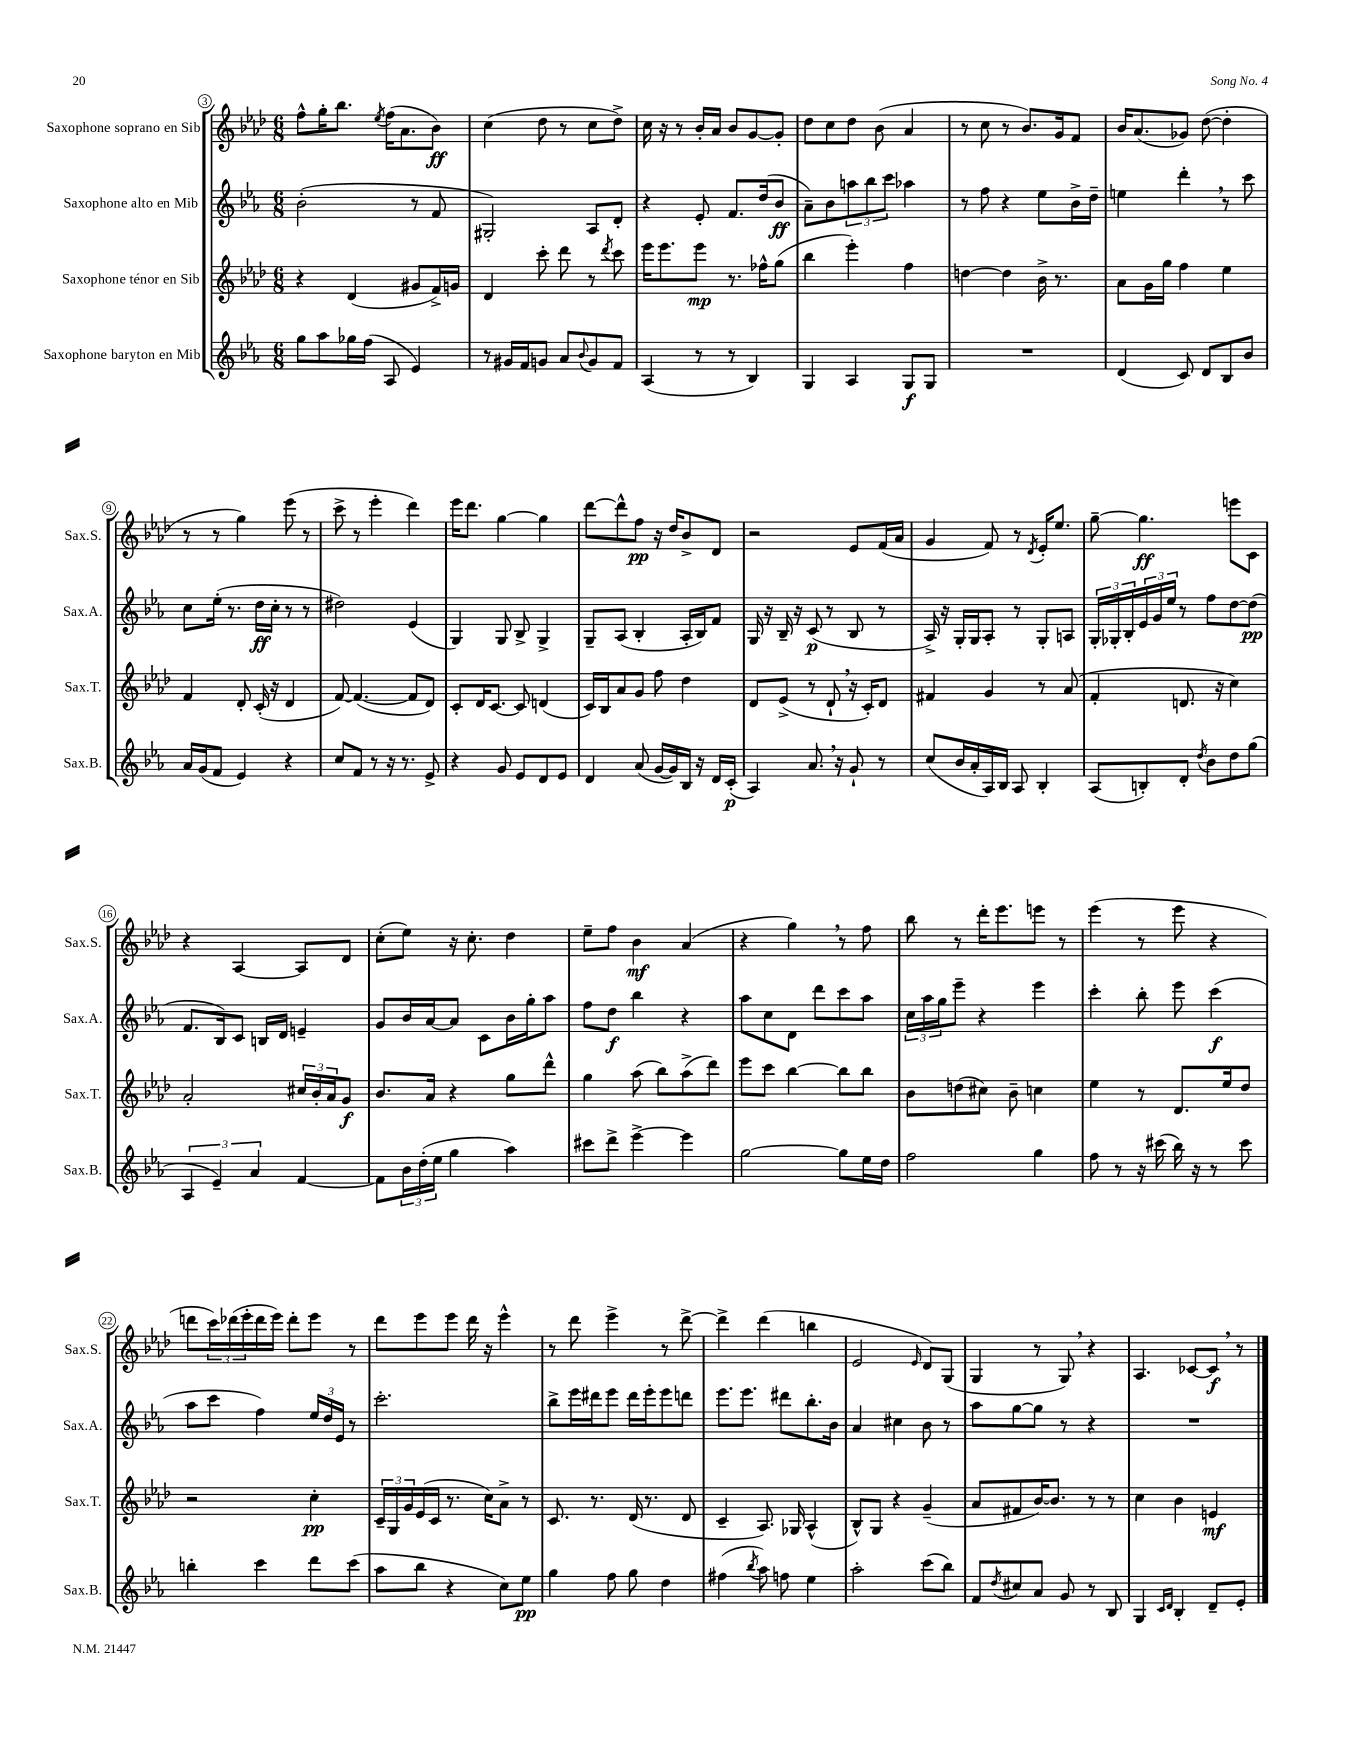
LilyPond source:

<<
\new StaffGroup <<
\new Staff = "s0" \with { instrumentName = "Saxophone soprano en Sib" shortInstrumentName = "Sax.S." } {
    \clef treble \key aes \major \numericTimeSignature \time 6/8
    f''8-^ g''16-. bes''8. \acciaccatura { ees''8 } f''16( aes'8. bes'8\ff) |
    c''4( des''8 r8 c''8 des''8->) |
    c''16 r16 r8 bes'16-. aes'16 bes'8 g'8~ g'8-. |
    des''8 c''8 des''8 bes'8( aes'4 |
    r8 c''8 r8 bes'8.) g'16 f'8 |
    bes'16 aes'8.( ges'8) des''8~( des''4-. |
    r8 r8 g''4) ees'''8( r8 |
    c'''8-> r8 ees'''4-. des'''4) |
    ees'''16 des'''8. g''4~ g''4 |
    des'''8~ des'''8-^ f''8\pp r16 des''16 bes'8-> des'8 |
    r2 ees'8 f'16( aes'16 |
    g'4 f'8) r8 \acciaccatura { des'8 } ees'16-. ees''8. |
    g''8~-- g''4.\ff e'''8 c'8 |
    r4 aes4~ aes8 des'8 |
    c''8-.( ees''8) r16 c''8.-. des''4 |
    ees''8-- f''8 bes'4\mf aes'4( |
    r4 g''4) \breathe r8 f''8 |
    bes''8 r8 des'''16-. ees'''8. e'''8 r8 |
    ees'''4( r8 ees'''8 r4 |
    d'''8 \tuplet 3/2 { c'''16) des'''16( ees'''16-. } des'''16 ees'''16) des'''8-. ees'''8 r8 |
    des'''8 ees'''8 ees'''8 des'''16 r16 ees'''4-^ |
    r8 des'''8 ees'''4-> r8 des'''8~-> |
    des'''4-> des'''4( b''4 |
    ees'2 \grace { ees'16 } des'8) g8( |
    g4 r8 g8) \breathe r4 |
    aes4. ces'8~ ces'8\f \breathe r8 \bar "|." |
}
\new Staff = "s1" \with { instrumentName = "Saxophone alto en Mib" shortInstrumentName = "Sax.A." } {
    \clef treble \key ees \major \numericTimeSignature \time 6/8
    bes'2-.( r8 f'8 |
    gis2-.) aes8 d'8-. |
    r4 ees'8-. f'8. d''16( bes'8\ff |
    aes'8--) bes'8 \tuplet 3/2 { a''8 bes''8 c'''8 } aes''4 |
    r8 f''8 r4 ees''8 bes'16-> d''16-- |
    e''4 d'''4-. \breathe r8 c'''8 |
    c''8 ees''16-.( r8. d''16\ff c''16-. r8 r8 |
    dis''2) ees'4( |
    g4) g8 bes8-> g4-> |
    g8-- aes8( bes4-. aes16-. bes16) f'8 |
    g16 r16 bes16-- r16 c'8\p( r8 bes8 r8 |
    aes16->) r16 g16-. g16 aes8-. r8 g8-. a8 |
    \tuplet 3/2 { g16-. ges16-. bes16-. } \tuplet 3/2 { ees'16 g'16 ees''16 } r8 f''8 d''8~ d''8\pp( |
    f'8. bes16) c'8 b16 d'16 e'4-- |
    g'8 bes'16 aes'16~ aes'8 c'8 bes'16 g''16-. aes''8 |
    f''8 d''8\f bes''4 r4 |
    aes''8 c''8 d'8 d'''8 c'''8 aes''8 |
    \tuplet 3/2 { c''16 aes''16 g''16 } ees'''8-- r4 ees'''4 |
    c'''4-. bes''8-. ees'''8 c'''4\f( |
    aes''8 c'''8 f''4) \tuplet 3/2 { ees''16 d''16 ees'16 } r8 |
    c'''2.-. |
    bes''8-> ees'''16 dis'''16 ees'''8 dis'''16 ees'''16-. ees'''8 d'''8 |
    ees'''8. ees'''8. dis'''8 bes''8.-. bes'16 |
    aes'4 cis''4 bes'8 r8 |
    aes''8 g''8~ g''8 r8 r4 |
    R2. \bar "|." |
}
\new Staff = "s2" \with { instrumentName = "Saxophone ténor en Sib" shortInstrumentName = "Sax.T." } {
    \clef treble \key aes \major \numericTimeSignature \time 6/8
    r4 des'4( gis'8 f'16->) g'16 |
    des'4 c'''8-. des'''8 r8 \acciaccatura { des'''8 } c'''8 |
    ees'''16 ees'''8. ees'''8\mp r8. fes''16-^ g''8( |
    bes''4 ees'''4-.) f''4 |
    d''4~ d''4 bes'16-> r8. |
    aes'8 g'16 g''16 f''4 ees''4 |
    f'4 des'8-. c'16-.( r16 des'4 |
    f'8~) f'4.~( f'8 des'8) |
    c'8-. des'16 c'8.~ c'8 d'4( |
    c'16) bes16 aes'8 g'8 f''8 des''4 |
    des'8 ees'8->( r8 des'8-! \breathe r16 c'16-.) des'8 |
    fis'4 g'4 r8 aes'8( |
    f'4-. d'8. r16 c''4) |
    aes'2-. \tuplet 3/2 { cis''16 bes'16-. aes'16 } g'8\f |
    bes'8. aes'16 r4 g''8 des'''8-^ |
    g''4 aes''8( bes''8) aes''8->( des'''8) |
    ees'''8 c'''8 bes''4~ bes''8 bes''8 |
    bes'8 d''8( cis''8) bes'8-- c''4 |
    ees''4 r8 des'8. ees''16 des''8 |
    r2 c''4-.\pp |
    \tuplet 3/2 { c'16-- g16 g'16 } ees'16( c'16 r8. c''16) aes'8-> r8 |
    c'8. r8. des'16( r8. des'8 |
    c'4-- aes8.) ges16 aes4-^( |
    bes8-^) g8 r4 g'4--( |
    aes'8 fis'8 bes'16~) bes'8. r8 r8 |
    c''4 bes'4 e'4\mf \bar "|." |
}
\new Staff = "s3" \with { instrumentName = "Saxophone baryton en Mib" shortInstrumentName = "Sax.B." } {
    \clef treble \key ees \major \numericTimeSignature \time 6/8
    g''8 aes''8 ges''16 f''16( aes8 ees'4) |
    r8 gis'16 f'16 g'8 aes'8 \appoggiatura { bes'8 } g'8 f'8 |
    aes4( r8 r8 bes4) |
    g4 aes4 g8\f g8 |
    R2. |
    d'4( c'8) d'8 bes8 bes'8 |
    aes'16 g'16( f'8 ees'4) r4 |
    c''8 f'8 r8 r16 r8. ees'8-> |
    r4 g'8 ees'8 d'8 ees'8 |
    d'4 aes'8( g'16~ g'16) bes16 r16 d'16 c'16-.\p( |
    aes4) aes'8. \breathe r16 g'8-! r8 |
    c''8( bes'16 aes'16-. aes16) bes16 aes8 bes4-. |
    aes8( b8-.) d'8-. \acciaccatura { d''8 } bes'8 d''8 g''8( |
    \tuplet 3/2 { aes4 ees'4--) aes'4 } f'4~ |
    f'8 \tuplet 3/2 { bes'16 d''16-.( ees''16 } g''4 aes''4) |
    cis'''8 d'''8-> ees'''4~-> ees'''4 |
    g''2~ g''8 ees''16 d''16 |
    f''2 g''4 |
    f''8 r8 r16 cis'''16( bes''16) r16 r8 cis'''8 |
    b''4-. c'''4 d'''8 c'''8( |
    aes''8 bes''8 r4 c''8) ees''8\pp |
    g''4 f''8 g''8 d''4 |
    fis''4( \acciaccatura { bes''8 } aes''8) f''8 ees''4 |
    aes''2-. c'''8( bes''8) |
    f'8 \acciaccatura { d''8 } cis''8 aes'8 g'8 r8 bes8 |
    g4 \grace { c'16 d'16 } bes4-. d'8-- ees'8-. \bar "|." |
}
>>
>>
\layout { \context { \Score currentBarNumber = #3 \override BarNumber.stencil = #(make-stencil-circler 0.1 0.3 ly:text-interface::print) } }
